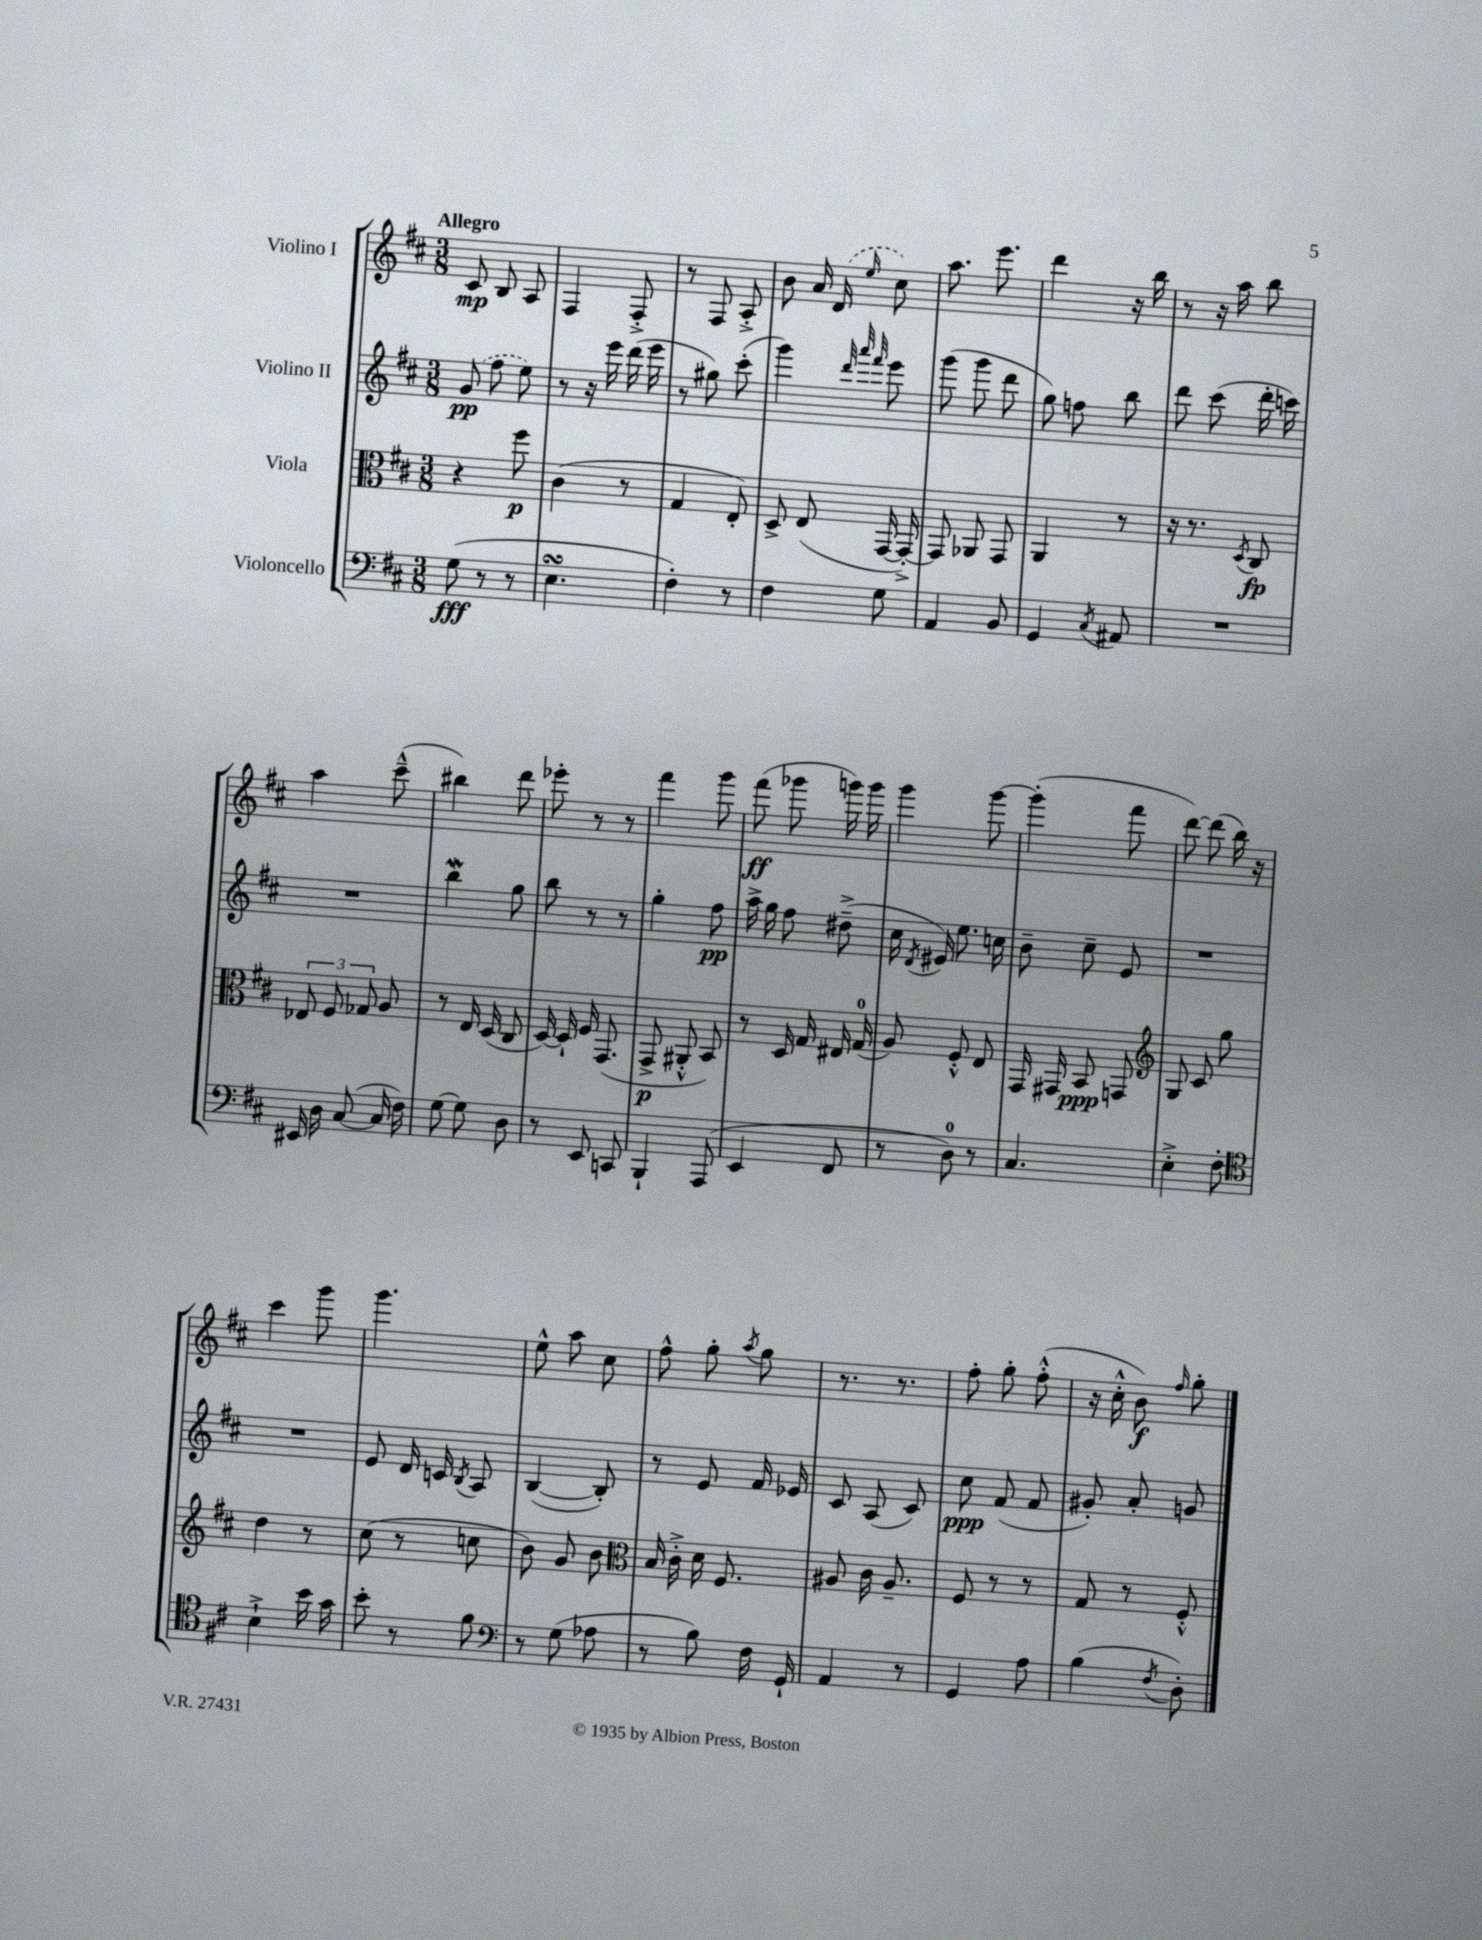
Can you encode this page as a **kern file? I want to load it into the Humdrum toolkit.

**kern	**dynam	**kern	**dynam	**kern	**dynam	**kern	**dynam
*part4	*part4	*part3	*part3	*part2	*part2	*part1	*part1
*staff4	*staff4	*staff3	*staff3	*staff2	*staff2	*staff1	*staff1
*I"Violoncello	*	*I"Viola	*	*I"Violino II	*	*I"Violino I	*
*clefF4	*	*clefC3	*	*clefG2	*	*clefG2	*
*k[f#c#]	*	*k[f#c#]	*	*k[f#c#]	*	*k[f#c#]	*
*M3/8	*	*M3/8	*	*M3/8	*	*M3/8	*
=1	=1	=1	=1	=1	=1	=1	=1
!	!	!	!	!	!	!LO:TX:a:B:t=Allegro	!
(8G\	fff	4r	.	(8g/	pp	8c#/	mp
8r	.	.	.	8ff#\	.	8B/	.
8r	.	8ff#\	p	8ee\)	.	8A/	.
=2	=2	=2	=2	=2	=2	=2	=2
4.EsSSS\	.	(4c#\	.	8r	.	4F#/	.
.	.	.	.	16r	.	.	.
.	.	.	.	16eee\	.	.	.
.	.	8r	.	(16ddd\	.	8F#'^/	.
.	.	.	.	16eee\	.	.	.
=3	=3	=3	=3	=3	=3	=3	=3
4F#'\)	.	4G/	.	8r	.	8r	.
.	.	.	.	8gg#X\)	.	8F#/	.
8r	.	8E'/)	.	(8ccc#'\	.	8A'^/	.
=4	=4	=4	=4	=4	=4	=4	=4
4F#\	.	8D^/	.	4ggg\)	.	8b\	.
.	.	(8E/	.	.	.	16a/	.
.	.	.	.	.	.	(16d/	.
.	.	.	.	32qqddd/	.	.	.
.	.	.	.	32qqaaa/	.	.	.
.	.	.	.	32qqfff#/	.	16qqee/	.
8G\	.	[16GG/	.	8eee\	.	8cc#\)	.
.	.	16GG'^/_)	.	.	.	.	.
=5	=5	=5	=5	=5	=5	=5	=5
4AA/	.	8GG/]	.	(8ggg\	.	8.aa\	.
.	.	8AA-X/	.	8ggg\	.	.	.
.	.	.	.	.	.	8.eee\	.
8BB/	.	8GG/	.	8ddd\	.	.	.
=6	=6	=6	=6	=6	=6	=6	=6
4GG/	.	4AA/	.	8gg\)	.	4ddd\	.
.	.	.	.	8ffn\	.	.	.
8qC#/	.	.	.	.	.	.	.
8AA#X/	.	8r	.	8bb\	.	16r	.
.	.	.	.	.	.	16bb\	.
=7	=7	=7	=7	=7	=7	=7	=7
4.r	.	16r	.	8ddd\	.	8r	.
.	.	8.r	.	.	.	.	.
.	.	.	.	(8ccc#\	.	16r	.
.	.	.	.	.	.	16aa\	.
.	.	8qD/	.	.	.	.	.
.	.	8C#/	fp	16ddd'\	.	8bb\	.
.	.	.	.	16cccn\)	.	.	.
!!LO:LB:g=z
=8	=8	=8	=8	=8	=8	=8	=8
16EE#X/	.	12E-X/	.	4.r	.	4aa\	.
16D\	.	.	.	.	.	.	.
.	.	12F#/	.	.	.	.	.
([8C#/	.	.	.	.	.	.	.
.	.	12G-X/	.	.	.	.	.
16C#/]	.	8A/	.	.	.	(8ccc#~^^\	.
16F#\)	.	.	.	.	.	.	.
=9	=9	=9	=9	=9	=9	=9	=9
[8G\	.	8r	.	4bbW\	.	4bb#X\)	.
8G\]	.	16E/	.	.	.	.	.
.	.	(16D/	.	.	.	.	.
8D\	.	8C#/	.	8gg\	.	8ddd\	.
=10	=10	=10	=10	=10	=10	=10	=10
8r	.	[16D/)	.	8bb\	.	8eee-X'\	.
.	.	16D`/]	.	.	.	.	.
8EE/	.	16F#/	.	8r	.	8r	.
.	.	(8.GG/	.	.	.	.	.
8CCn/	.	.	.	8r	.	8r	.
=11	=11	=11	=11	=11	=11	=11	=11
4BBB`/	.	8GG^/	p	4gg'\	.	4fff#\	.
.	.	8AA#X'^^/	.	.	.	.	.
(8AAA/	.	8BB/)	.	8ff#\	pp	8ggg\	.
=12	=12	=12	=12	=12	=12	=12	=12
4EE/	.	8r	.	16aa^\	.	(8fff#\	ff
.	.	.	.	16gg\	.	.	.
.	.	16D/	.	8ff#\	.	8ggg-X\	.
.	.	16G/	.	.	.	.	.
8FF#/	.	16E#X/	.	(8dd#X~^\	.	16gggn\)	.
.	.	(16G/	.	.	.	16ggg\	.
=13	=13	=13	=13	=13	=13	=13	=13
8r	.	8A/)	.	16cc#\	.	4ggg\	.
.	.	.	.	8qd/	.	.	.
.	.	.	.	16e#X/)	.	.	.
8D\)	.	8F#'^^/	.	8.ee\	.	.	.
8r	.	8E/	.	.	.	[8ggg\	.
.	.	.	.	16ccn\	.	.	.
=14	=14	=14	=14	=14	=14	=14	=14
4.C#/	.	16GG/	.	8b~\	.	(4ggg'\]	.
.	.	16GG#X/	.	.	.	.	.
.	.	8BB/	ppp	8cc#~\	.	.	.
.	.	8GGn/	.	8e/	.	8fff#\	.
=15	=15	=15	=15	=15	=15	=15	=15
*	*	*clefG2	*	*	*	*	*
4E'^\	.	8G/	.	4.r	.	[8ddd\)	.
.	.	8c#/	.	.	.	(8ddd\]	.
8F#'\	.	8gg\	.	.	.	16bb\)	.
.	.	.	.	.	.	16r	.
!!LO:LB:g=z
=16	=16	=16	=16	=16	=16	=16	=16
*clefC4	*	*	*	*	*	*	*
4B`^\	.	4dd\	.	4.r	.	4ccc#\	.
16b\	.	8r	.	.	.	8ggg\	.
16g\	.	.	.	.	.	.	.
=17	=17	=17	=17	=17	=17	=17	=17
8b'\	.	(8cc#\	.	8e/	.	4.ggg\	.
8r	.	8r	.	16d/	.	.	.
.	.	.	.	16cn/	.	.	.
.	.	.	.	8qB/	.	.	.
8f#\	.	8ccn\	.	8A/	.	.	.
=18	=18	=18	=18	=18	=18	=18	=18
*clefF4	*	*	*	*	*	*	*
8r	.	8b\)	.	([4B/	.	8ee^^\	.
(8G\	.	8g/	.	.	.	8aa\	.
8A-X\	.	8b\	.	8B'/])	.	8cc#\	.
=19	=19	=19	=19	=19	=19	=19	=19
*	*	*clefC3	*	*	*	*	*
8r	.	16B/	.	8r	.	8ff#^^\	.
.	.	16c#'^\	.	.	.	.	.
8B\)	.	16d\	.	8e/	.	8gg'\	.
.	.	8.F#/	.	.	.	.	.
.	.	.	.	.	.	8qaa/	.
16F#\	.	.	.	16f#/	.	8gg\	.
16GG`/	.	.	.	16e-X/	.	.	.
=20	=20	=20	=20	=20	=20	=20	=20
4AA/	.	8A#X/	.	8c#/	.	8.r	.
.	.	16c#\	.	(8A/	.	.	.
.	.	8.A#~/	.	.	.	8.r	.
8r	.	.	.	8c#/)	.	.	.
=21	=21	=21	=21	=21	=21	=21	=21
4GG/	.	8F#/	.	8cc#\	ppp	8ff#'\	.
.	.	8r	.	(8f#/	.	8gg'\	.
8A\	.	8r	.	8f#/	.	(8ff#'^^\	.
=22	=22	=22	=22	=22	=22	=22	=22
(4B\	.	8G/	.	8g#X'/)	.	16r	.
.	.	.	.	.	.	16cc#'^^\	.
.	.	8r	.	8a'/	.	8b\)	f
8qF#/	.	.	.	.	.	16qqff#/	.
8D'\)	.	8F#'^^/	.	8gn/	.	8gg'\	.
==	==	==	==	==	==	==	==
*-	*-	*-	*-	*-	*-	*-	*-
